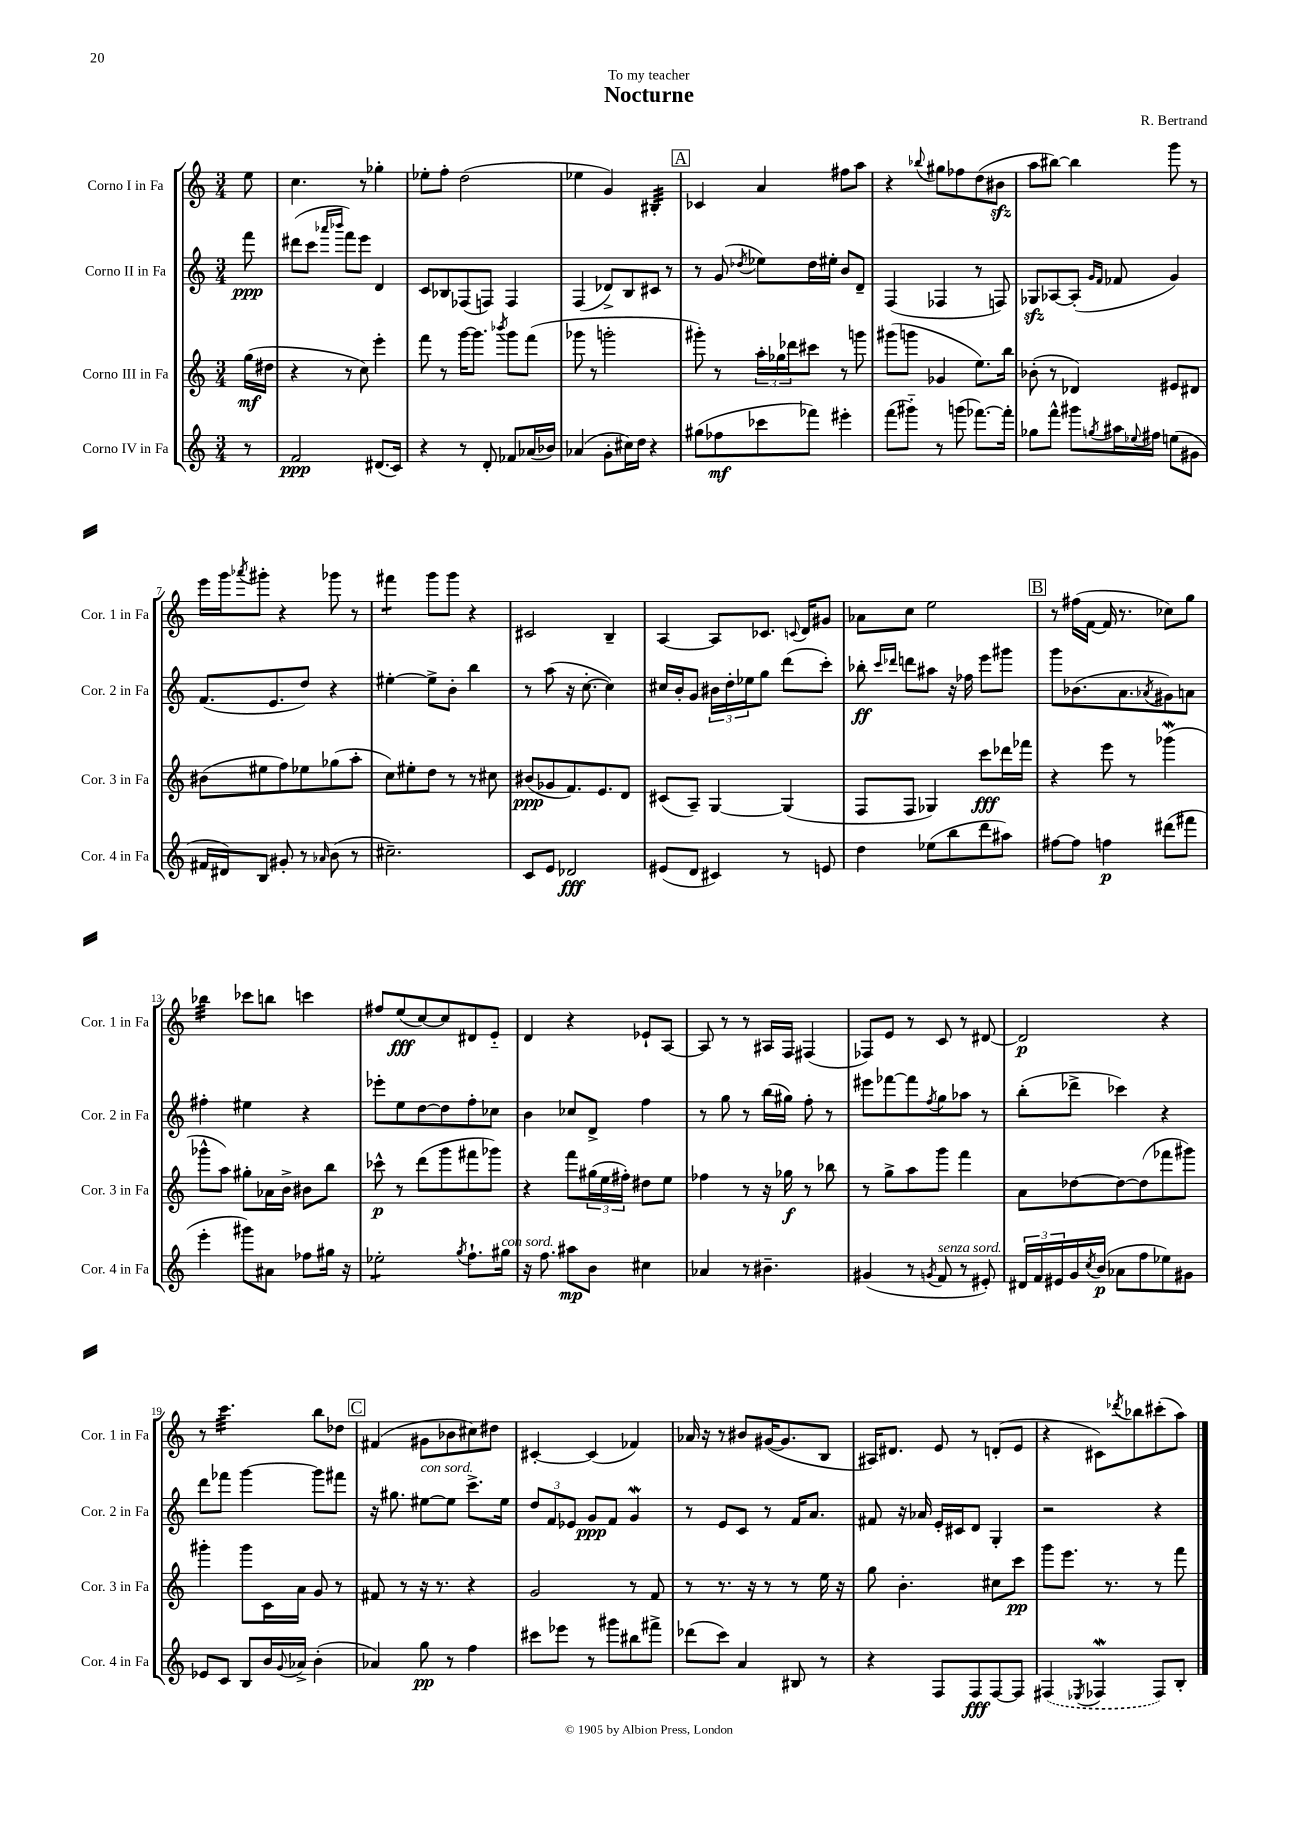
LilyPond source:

\header { title = "Nocturne" composer = "R. Bertrand" dedication = "To my teacher" }
<<
\new StaffGroup <<
\new Staff = "s0" \with { instrumentName = "Corno I in Fa" shortInstrumentName = "Cor. 1 in Fa" } {
    \clef treble \key c \major \numericTimeSignature \time 3/4 \partial 8
    e''8 |
    c''4. r8 ges''4-. |
    ees''8-. f''8-. d''2( |
    ees''4 g'4) bis4:32-. |
    \mark \markup { \box "A" } ces'4 a'4 fis''8 a''8 |
    r4 \appoggiatura { bes''8 } gis''8 fes''8 d''8( bis'8\sfz |
    a''8 bis''8~) bis''4 g'''8 r8 |
    e'''16 g'''16 \acciaccatura { aes'''8 } gis'''8-. r4 ges'''8 r8 |
    fis'''4:8 g'''8 g'''8 r4 |
    cis'2 b4-- |
    a4~ a8 ces'8. \appoggiatura { c'8 } d'16 gis'8 |
    aes'8 c''8 e''2 |
    \mark \markup { \box "B" } r8 fis''16( f'16~ f'16 r8. ces''8) g''8 |
    bes''4:32 ces'''8 b''8 c'''4 |
    fis''8 e''8\fff( c''8~) c''8 dis'8 e'8-_ |
    d'4 r4 ees'8-! a8~ |
    a8 r8 r8 ais16 f16 fis4( |
    fes8) e'8 r8 c'8 r8 dis'8~ |
    dis'2\p r4 |
    r8 c'''4.:32 b''8 des''8 |
    \mark \markup { \box "C" } fis'4( gis'8 bes'8 cis''8) dis''8 |
    cis'4~-. cis'4( fes'4) |
    aes'16 r16 r8 bis'8 gis'16~( gis'8. b8 |
    ais16) dis'8. e'8 r8 d'8-.( e'8 |
    r4 cis'8) \acciaccatura { des'''8 } bes''8 cis'''8-.( a''8) \bar "|." |
}
\new Staff = "s1" \with { instrumentName = "Corno II in Fa" shortInstrumentName = "Cor. 2 in Fa" } {
    \clef treble \key c \major \numericTimeSignature \time 3/4 \partial 8
    f'''8\ppp |
    dis'''8( c'''8 \grace { aes'''16 bes'''16 } f'''8) e'''8 d'4 |
    c'8 bes8 fes8( f8) f4 |
    f4( des'8->) b8 cis'8 r8 |
    \mark \markup { \box "A" } r8 g'8( \acciaccatura { des''8 } ees''8) des''16 eis''16-. b'8 d'8-- |
    f4( fes4 r8 f8) |
    ges8\sfz aes8~ aes8-.( \grace { g'16 f'16 } fes'8 g'4) |
    f'8.( e'8. d''8) r4 |
    eis''4~-. eis''8-> b'8-. b''4 |
    r8 a''8( r16 c''8.~-. c''4) |
    cis''16 b'16-. g'8 \tuplet 3/2 { bis'16 d''16-. ees''16 } g''8 d'''8( c'''8-.) |
    bes''8-.\ff \grace { c'''16 des'''16 } d'''8 ais''8 r16 fes''16 e'''8 gis'''8 |
    \mark \markup { \box "B" } g'''8 bes'8.( a'8. \acciaccatura { aes'8 } gis'8) a'8 |
    fis''4-. eis''4 r4 |
    ees'''8-. e''8 d''8~ d''8 f''8-. ces''8 |
    b'4 ces''8 d'8-> f''4 |
    r8 g''8 r8 b''16( gis''16) f''8-. r8 |
    eis'''8 fes'''8~ fes'''8 \acciaccatura { f''8 } g''8 aes''8 r8 |
    b''8-.( des'''8-> ces'''4) r4 |
    d'''8 fes'''8 g'''4~ g'''8 fis'''8 |
    \mark \markup { \box "C" } r16 gis''8. eis''8~^\markup { \italic "con sord." } eis''8 c'''8.-> eis''16 |
    \tuplet 3/2 { d''8 f'8 ees'8 } g'8\ppp f'8 g'4\mordent |
    r8 e'8 c'8 r8 f'16 a'8. |
    fis'8 r16 aes'16 e'16-. cis'16 d'8 g4-. |
    r2 r4 \bar "|." |
}
\new Staff = "s2" \with { instrumentName = "Corno III in Fa" shortInstrumentName = "Cor. 3 in Fa" } {
    \clef treble \key c \major \numericTimeSignature \time 3/4 \partial 8
    g''16\mf( dis''16 |
    r4 r8 c''8) e'''4-. |
    f'''8 r8 g'''16~ g'''8. \acciaccatura { bes'''8 } g'''8 f'''8( |
    ges'''8 r8 g'''2-. |
    \mark \markup { \box "A" } gis'''8-.) r8 \tuplet 3/2 { a''16-. ges''16 des'''16 } cis'''8 r8 g'''8 |
    gis'''8( g'''8 ges'4 e''8.) b''16 |
    bes'8-.( r8 des'4) eis'8 dis'8 |
    bis'8( eis''8 f''8) ees''8 ges''8( a''8-. |
    c''8) eis''8-. d''8 r8 r8 cis''8 |
    bis'8\ppp( ges'8 f'8.) e'8. d'8 |
    cis'8( a8--) g4~ g4( |
    f8 f8 ges4) c'''8\fff des'''16 fes'''16 |
    \mark \markup { \box "B" } r4 e'''8 r8 ges'''4\mordent( |
    ges'''8-^ a''8) gis''8-. aes'16 b'16-> bis'8 b''8 |
    ces'''8-^\p r8 d'''8( g'''8 fis'''8 ges'''8) |
    r4 f'''8 \tuplet 3/2 { gis''16( e''16 fis''16-.) } dis''8 e''8 |
    fes''4 r8 r16 ges''16\f r8 bes''8 |
    r8 g''8-> a''8 g'''8 f'''4 |
    a'8 des''8~ des''8~ des''8( fes'''8 gis'''8) |
    gis'''4-. gis'''8 c'16 a'16 g'8 r8 |
    \mark \markup { \box "C" } fis'8 r8 r16 r8. r4 |
    g'2 r8 f'8 |
    r8 r8. r16 r8 r8 e''16 r16 |
    g''8 b'4.-. cis''8 c'''8\pp |
    g'''8 e'''8. r8. r8 f'''8 \bar "|." |
}
\new Staff = "s3" \with { instrumentName = "Corno IV in Fa" shortInstrumentName = "Cor. 4 in Fa" } {
    \clef treble \key c \major \numericTimeSignature \time 3/4 \partial 8
    r8 |
    f'2\ppp dis'8.( c'16) |
    r4 r8 d'8-. fes'8 aes'16( bes'16) |
    aes'4( g'8-. cis''16) d''16 r4 |
    \mark \markup { \box "A" } gis''8( fes''8\mf ces'''8 fes'''8) eis'''4-. |
    f'''8( gis'''8-_) r8 g'''8( fes'''8.~) fes'''16-. |
    ges''8 f'''8-^ gis'''8 \acciaccatura { g''8 } ais''16 \appoggiatura { ees''8 } fis''16 e''8( gis'8 |
    fis'16 dis'16) b8 gis'8-. r8 \grace { aes'16 } b'8( r8 |
    cis''2.--) |
    c'8 e'8 des'2\fff |
    eis'8( d'8 cis'4) r8 e'8 |
    d''4 ees''8( b''8 d'''8 ais''8) |
    \mark \markup { \box "B" } fis''8~ fis''8 f''4\p dis'''8( fis'''8 |
    e'''4-. gis'''8) ais'8 fes''8 gis''16 r16 |
    ees''2:8-. \acciaccatura { g''8 } f''8.-! gis''16^\markup { \italic "con sord." } |
    r16 f''8. ais''8\mp b'8 cis''4 |
    aes'4 r8 bis'4.-- |
    gis'4( r8 \acciaccatura { g'8 } f'8^\markup { \italic "senza sord." } r8 eis'8-.) |
    \tuplet 3/2 { dis'16 f'16 eis'16 } g'16 \acciaccatura { c''8 } b'16\p( aes'8 f''8 ees''8) gis'8 |
    ees'8 c'8 b8 b'16 \appoggiatura { g'8 } aes'16-> b'4-.( |
    \mark \markup { \box "C" } aes'4) g''8\pp r8 f''4 |
    cis'''8 ees'''8 r8 gis'''8 bis''8 fis'''8-> |
    des'''8( c'''8) a'4 bis8 r8 |
    r4 f8 f8\fff f8~ f8 |
    \once \slurDashed fis4( \acciaccatura { ees8 } fes4\mordent fes8) b8-. \bar "|." |
}
>>
>>
